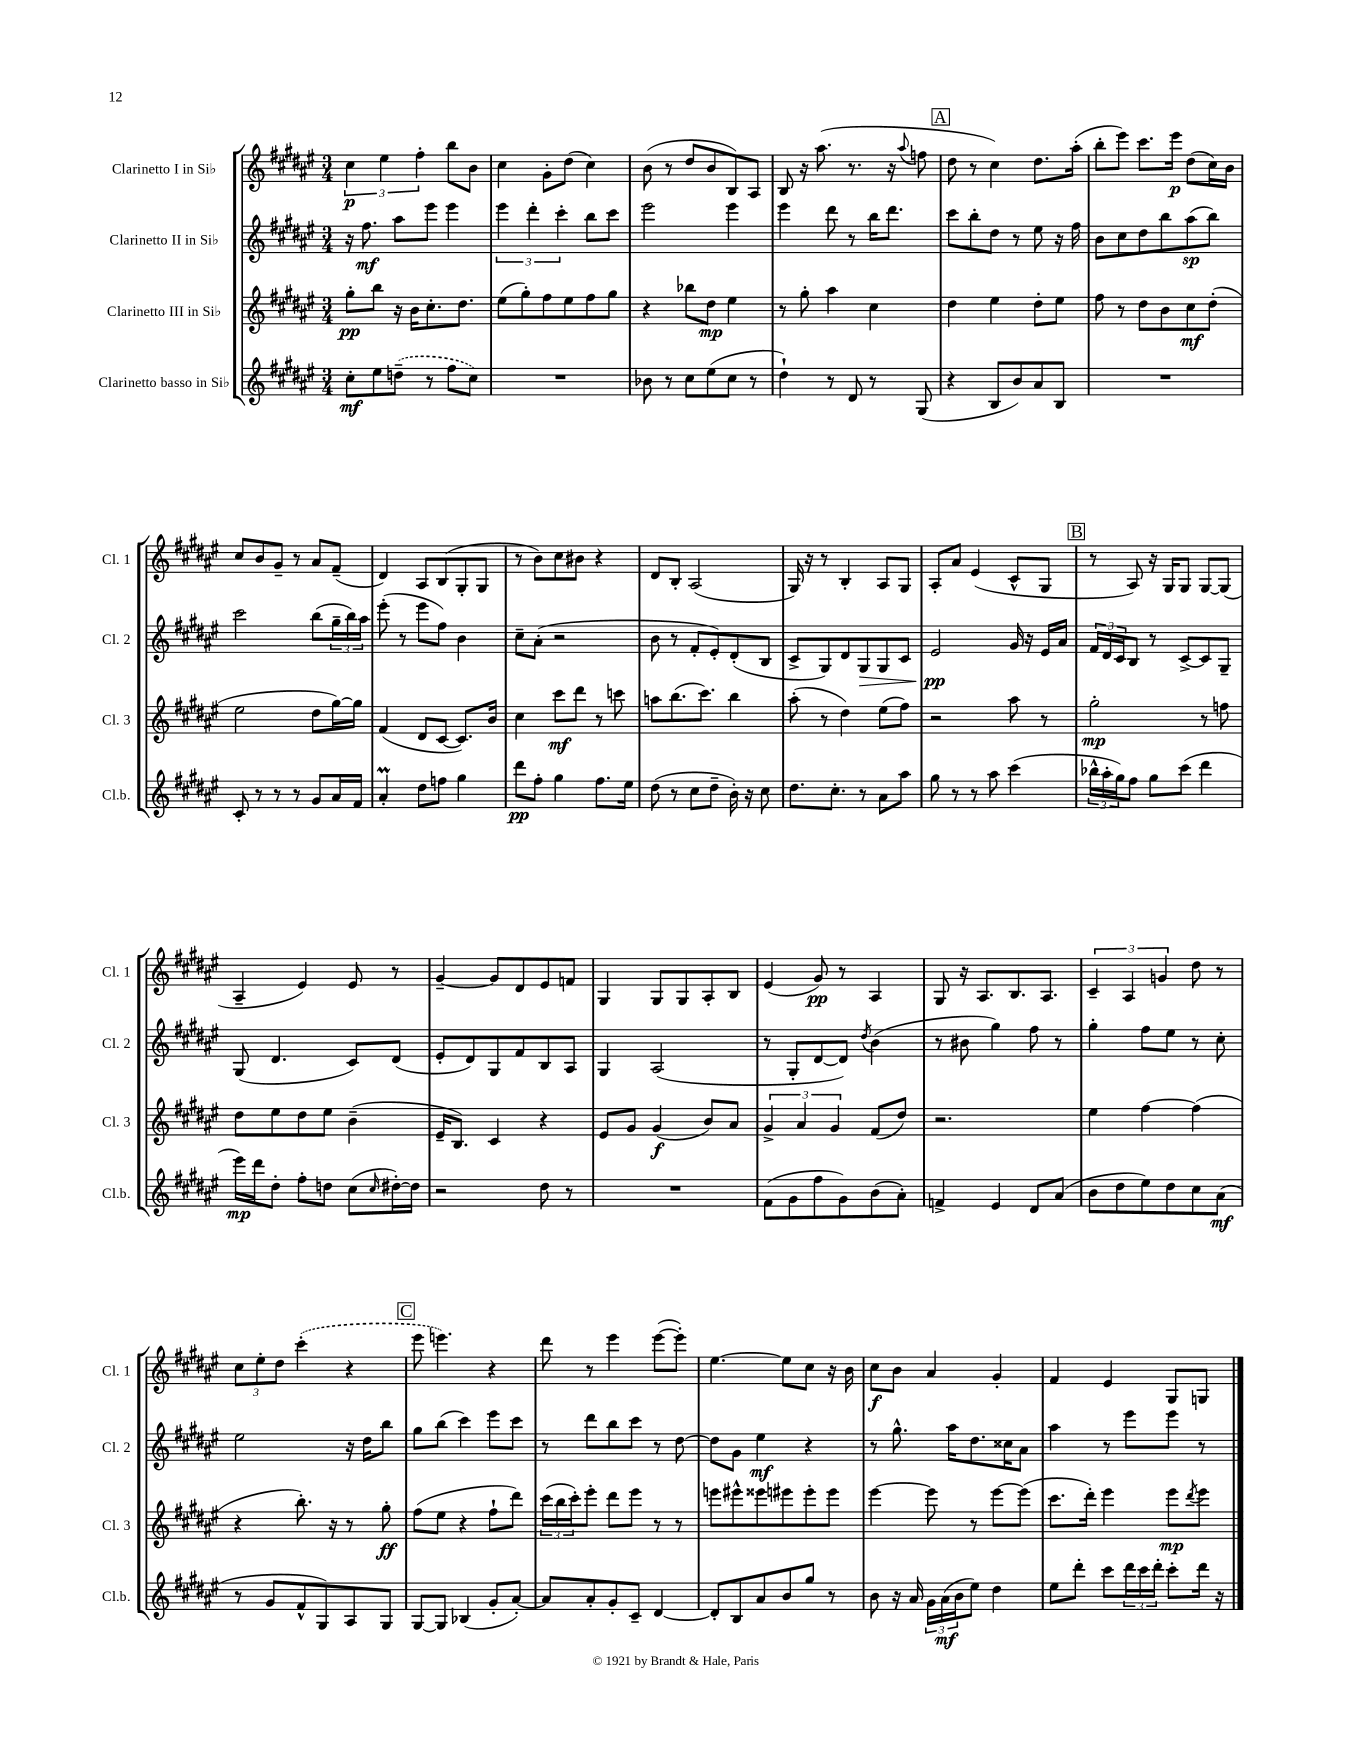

**kern	**kern	**kern	**kern
*staff4	*staff3	*staff2	*staff1
*clefG2	*clefG2	*clefG2	*clefG2
*k[f#c#g#d#a#e#]	*k[f#c#g#d#a#e#]	*k[f#c#g#d#a#e#]	*k[f#c#g#d#a#e#]
*M3/4	*M3/4	*M3/4	*M3/4
8cc#'	8gg#'	16r	6cc#
.	.	8.ff#	.
8ee#	8bb	.	.
.	.	.	6ee#
(8dd~	16r	8aa#	.
.	16b	.	.
.	.	.	6ff#'
8r	8.cc#'	8eee#	.
8ff#	.	4eee#	8bb
.	8.dd#	.	.
8cc#)	.	.	8b
=	=	=	=
2.r	(8ee#	6eee#	4cc#
.	8gg#')	.	.
.	.	6ddd#'	.
.	8ff#	.	8g#'
.	.	6ccc#'	.
.	8ee#	.	(8dd#
.	8ff#	8bb	4cc#)
.	8gg#	8ccc#	.
=	=	=	=
8b-	4r	2eee#	(8b
8r	.	.	8r
8cc#	8bb-	.	8dd#
(8ee#	8dd#	.	8b
8cc#	4ee#	4eee#	8B)
8r	.	.	8A#
=	=	=	=
4dd#`)	8r	4eee#	8B
.	8gg#'	.	16r
.	.	.	(8.aa#
8r	4aa#	8ddd#	.
8d#	.	8r	8.r
8r	4cc#	16bb	.
.	.	8.ddd#	16r
.	.	.	8qqaa#
(8G#	.	.	8ff
=	=	=	=
4r	4dd#	8ccc#	8dd#
.	.	8bb'	8r
8B	4ee#	8dd#	4cc#)
8b)	.	8r	.
8a#	8dd#'	8ee#	8.dd#
8B	8ee#	16r	.
.	.	16ff#	(16aa#'
=	=	=	=
2.r	8ff#	8b	8bb'
.	8r	8cc#	8eee#)
.	8dd#	8dd#	8.ccc#
.	8b	8bb	.
.	.	.	16eee#
.	8cc#	(8aa#	(8dd#
.	(8dd#'	8bb)	16cc#)
.	.	.	16b
=	=	=	=
8c#'	2ee#	2ccc#	8cc#
8r	.	.	8b
8r	.	.	8g#~
8r	.	.	8r
8g#	8dd#	(8bb	8a#
16a#	[16gg#)	24gg#~	(8f#~
.	.	24bb)	.
16f#	16gg#]	.	.
.	.	24aa#	.
=	=	=	=
4a#'	(4f#	(8eee#'	4d#)
.	.	8r	.
8dd#	8d#	8eee#	8A#
8ff	[8c#	8ff#)	(8B
4gg#	8.c#])	4b	8G#'
.	.	.	8G#
.	16b	.	.
=	=	=	=
8ddd#	4cc#	8cc#~	8r
8ff#'	.	(8a#'	8b)
4gg#	8ccc#	2r	8cc#
.	8ddd#	.	8b#
8.ff#	8r	.	4r
.	8ccc	.	.
16ee#	.	.	.
=	=	=	=
(8dd#	8aa	8b	8d#
8r	(8.bb	8r	8B'
8cc#	.	8f#'	(2A#
.	8.ccc#)	.	.
8dd#~	.	8e#')	.
16b')	4bb	(8d#'	.
16r	.	.	.
8cc#	.	8B	.
=	=	=	=
8.dd#	(8aa#'	8c#^	16G#)
.	.	.	16r
.	8r	8G#)	8r
8.cc#'	.	.	.
.	4dd#)	8d#	4B'
8r	.	8G#	.
8a#	(8ee#	8G#	8A#
8aa#	8ff#)	8c#	8G#
=	=	=	=
8gg#	2r	2e#	8A#'
8r	.	.	8a#
8r	.	.	(4e#
8aa#	.	.	.
(4ccc#	8aa#	16g#	8c#^^
.	.	16r	.
.	8r	16e#	8G#
.	.	16a#	.
=	=	=	=
24bb-^^	2gg#'	24f#	8r
24aa#'	.	24d#	.
24gg#)	.	24c#	.
8ff#	.	8B	8A#)
8gg#	.	8r	16r
.	.	.	16G#
(8ccc#	.	[8c#^	8G#
4ddd#	8r	8c#]	[8G#
.	8ff	8G#~	(8G#]
=	=	=	=
16eee#)	8dd#	(8G#	4A#~
16ddd#	.	.	.
8dd#'	8ee#	4.d#	.
8ff#'	8dd#	.	4e#)
8dd	8ee#	.	.
(8cc#	(4b~	8c#)	8e#
16qqcc#	.	.	.
[16dd#')	.	(8d#	8r
16dd#]	.	.	.
=	=	=	=
2r	16e#~	8e#'	[4g#~
.	8.B)	.	.
.	.	8d#)	.
.	4c#	8G#	8g#]
.	.	8f#	8d#
8dd#	4r	8B	8e#
8r	.	8A#	8f
=	=	=	=
2.r	8e#	4G#	4G#
.	8g#	.	.
.	(4g#	(2A#	8G#
.	.	.	8G#
.	8b)	.	8A#'
.	8a#	.	8B
=	=	=	=
(8f#	6g#^	8r	(4e#
8g#	.	8G#'	.
.	6a#	.	.
8ff#	.	[8d#	8g#)
.	6g#	.	.
8g#)	.	8d#])	8r
.	.	8qdd#	.
(8b	(8f#	(4b	4A#
8a#')	8dd#)	.	.
=	=	=	=
4f^	2.r	8r	8G#
.	.	8b#	16r
.	.	.	8.A#
4e#	.	4gg#)	.
.	.	.	8.B
8d#	.	8ff#	.
.	.	.	8.A#
(8a#	.	8r	.
=	=	=	=
8b	4ee#	4gg#'	6c#~
8dd#	.	.	.
.	.	.	6A#
8ee#)	[4ff#	8ff#	.
.	.	.	6g
8dd#	.	8ee#	.
8cc#	(4ff#]	8r	8dd#
(8a#	.	8cc#'	8r
=	=	=	=
8r	4r	2ee#	12cc#
.	.	.	12ee#'
8g#	.	.	.
.	.	.	12dd#
8f#^^	8.bb')	.	(4ccc#'
8G#)	.	.	.
.	16r	.	.
8A#	8r	16r	4r
.	.	16dd#	.
8G#	8gg#'	8bb	.
=	=	=	=
[8G#	(8ff#	8gg#	8eee#
8G#]	8ee#	(8bb	4.eee)
(4B-	4r	4ccc#)	.
8g#'	8ff#`	8eee#	4r
[8a#')	8ddd#)	8ccc#	.
=	=	=	=
8a#]	(24ccc#	8r	8ddd#
.	24bb	.	.
.	24ccc#')	.	.
8a#'	8eee#'	8ddd#	8r
8g#'	8ddd#	8bb	4eee#
8c#~	8eee#	8ccc#	.
[4d#	8r	8r	([8eee#
.	8r	[8dd#	8eee#'])
=	=	=	=
8d#']	8eee	8dd#]	[4.ee#
8B	8eee#^^	8g#	.
8a#	8eee##	4ee#	.
8b	8eee#	.	8ee#]
8gg#	8eee#'	4r	8cc#
8r	8eee#	.	16r
.	.	.	16b
=	=	=	=
8b	[4eee#	8r	8cc#
16r	.	8.gg#^^	8b
16a#	.	.	.
24g#	8eee#]	.	4a#
(24a#	.	.	.
.	.	16aa#	.
24b	.	.	.
8ee#)	8r	8.dd#	.
4dd#	[8eee#	.	4g#'
.	.	16cc##	.
.	(8eee#]	8a#	.
=	=	=	=
8ee#	8.ccc#	4aa#	4f#
8ddd#'	.	.	.
.	16ddd#')	.	.
8ccc#	4eee#	8r	4e#
24ddd#	.	8eee#	.
24ccc#	.	.	.
24ddd#'	.	.	.
8ccc#'	8eee#	8eee#	8G#
.	8qddd#	.	.
16ddd#	8eee#	8r	8G
16r	.	.	.
==	==	==	==
*-	*-	*-	*-
